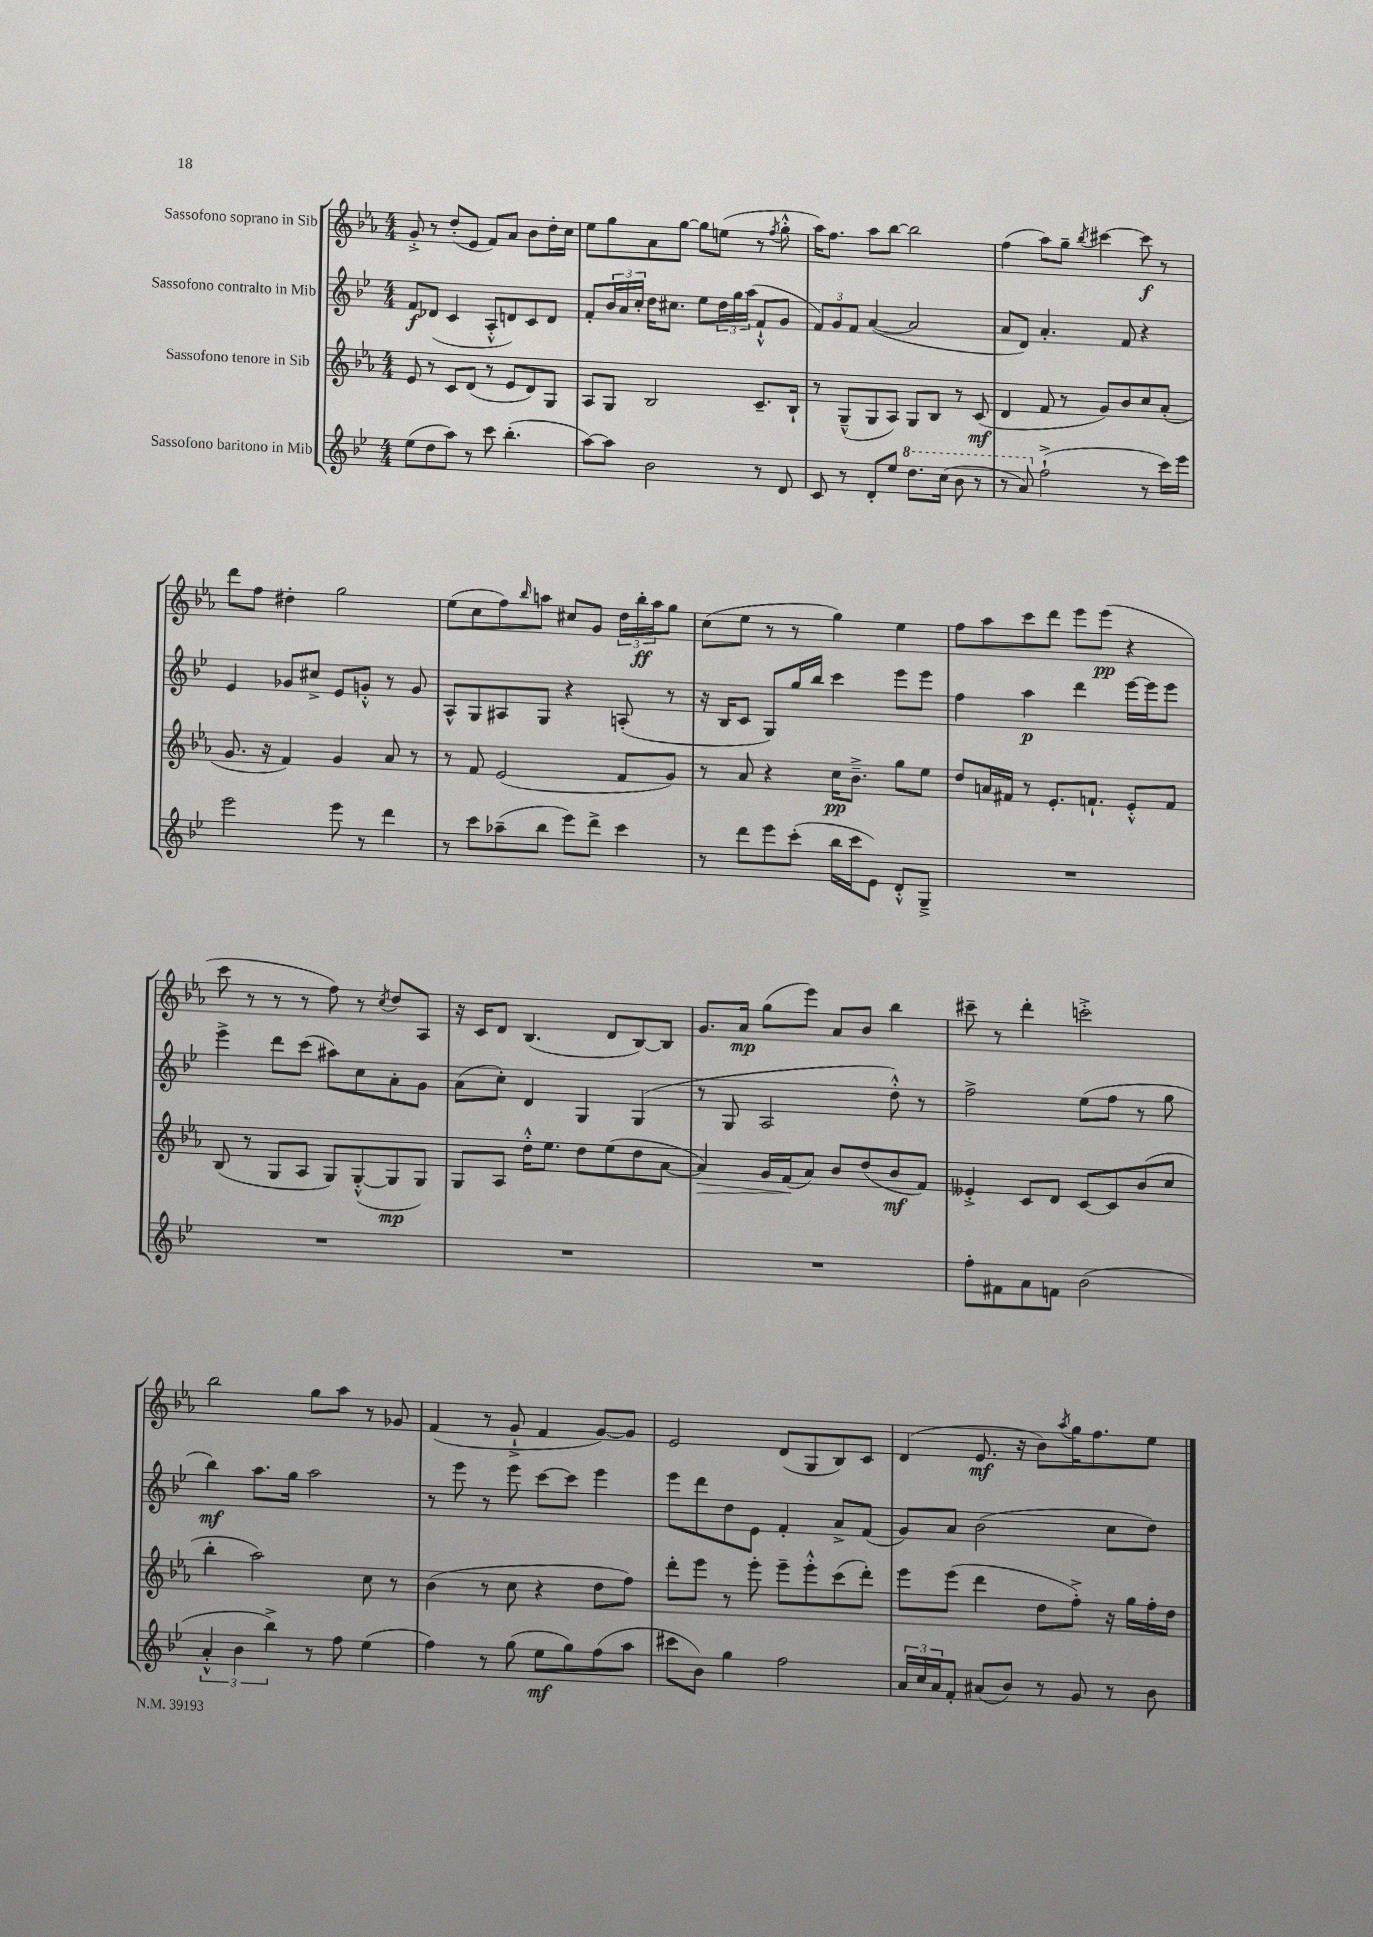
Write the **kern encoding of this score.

**kern	**dynam	**kern	**dynam	**kern	**dynam	**kern	**dynam
*part4	*part4	*part3	*part3	*part2	*part2	*part1	*part1
*staff4	*staff4	*staff3	*staff3	*staff2	*staff2	*staff1	*staff1
*I"Sassofono baritono in Mib	*	*I"Sassofono tenore in Sib	*	*I"Sassofono contralto in Mib	*	*I"Sassofono soprano in Sib	*
*clefG2	*	*clefG2	*	*clefG2	*	*clefG2	*
*k[b-e-]	*	*k[b-e-a-]	*	*k[b-e-]	*	*k[b-e-a-]	*
*M4/4	*	*M4/4	*	*M4/4	*	*M4/4	*
=1	=1	=1	=1	=1	=1	=1	=1
(8ee-\L	.	8e-/	.	8f/L	f	8g'^/	.
8dd\	.	8r	.	(8d-X/J	.	8r	.
8aa\J)	.	8c/L	.	4c/	.	(8dd'/L	.
8r	.	(8d/J	.	.	.	8e-/J	.
8ccc\	.	8r	.	8A'^^/L	.	8f/L)	.
(4.bb-'\	.	8e-/L	.	8dn/)	.	8a-/J	.
.	.	8d/)	.	8c/	.	8b-\L	.
.	.	8G/J	.	8d/J	.	16dd'\L	.
.	.	.	.	.	.	16cc\JJ	.
=2	=2	=2	=2	=2	=2	=2	=2
[8aa\L)	.	8A-/L	.	8f'/L	.	8ee-\L	.
8aa\J]	.	8G/J	.	24b-/L	.	8gg\	.
.	.	.	.	24a/	.	.	.
.	.	.	.	24cc'/JJ	.	.	.
2b-\	.	2B-/	.	16dd\KL	.	8a-\	.
.	.	.	.	8.cc#X\J	.	.	.
.	.	.	.	.	.	[8gg\J	.
.	.	.	.	8ee-\L	.	8gg\L]	.
.	.	.	.	24dd\L	.	(8een\J	.
.	.	.	.	24gg\	.	.	.
.	.	.	.	(24aa\JJ	.	.	.
8r	.	8.c~/L	.	8f`^^/L	.	8r	.
.	.	.	.	.	.	8qff/	.
8d/	.	.	.	8g/J	.	8gg'^^\	.
.	.	16B-`/Jk	.	.	.	.	.
=3	=3	=3	=3	=3	=3	=3	=3
8c/	.	8r	.	12f/L)	.	16aa-\KL)	.
.	.	.	.	.	.	8.ff\J	.
.	.	.	.	12g/	.	.	.
8r	.	(8G~^^/L	.	.	.	.	.
.	.	.	.	12f/J	.	.	.
8d'/L	.	8G/	.	([4a/	.	8aa-\L	.
8ee-/J	.	8A-/J)	.	.	.	[8bb-\J	.
*8va	*	*	*	*	*	*	*
8.ddd\L	.	8G/L	.	2a/]	.	2bb-\]	.
.	.	8B-/J	.	.	.	.	.
(16ccc\Jk	.	.	.	.	.	.	.
8bb-\	.	8r	.	.	.	.	.
8r	.	(8c/	mf	.	.	.	.
=4	=4	=4	=4	=4	=4	=4	=4
8r	.	4d/	.	8a/L	.	(4ff\	.
8aa/)	.	.	.	8d/J)	.	.	.
*X8va	*	*	*	*	*	*	*
(2ff`^\	.	8f/	.	4.a'/	.	8aa-\L)	.
.	.	8r	.	.	.	8gg~\J	.
.	.	.	.	.	.	8qbb-/	.
.	.	8g/L)	.	.	.	[4ccc#X\	.
.	.	8b-/	.	8f/	.	.	.
8r	.	8cc/	.	4r	.	8ccc#\]	f
16ccc\LL)	.	(8a-'/J	.	.	.	8r	.
16eee-\JJ	.	.	.	.	.	.	.
!!LO:LB:g=z
=5	=5	=5	=5	=5	=5	=5	=5
2eee-\	.	8.g/	.	4e-/	.	8ddd\L	.
.	.	.	.	.	.	8ff\J	.
.	.	16r	.	.	.	.	.
.	.	4f/)	.	8g-X/L	.	4dd#X'\	.
.	.	.	.	8cc#X^/J	.	.	.
8eee-\	.	4g/	.	8e-/L	.	2gg\	.
8r	.	.	.	8gn'^^/J	.	.	.
4ddd\	.	8a-/	.	8r	.	.	.
.	.	8r	.	8g/	.	.	.
=6	=6	=6	=6	=6	=6	=6	=6
8r	.	8r	.	8A^^/L	.	(8ee-\L	.
8ccc\L	.	8f/	.	8G/	.	8cc\	.
(8aa-X~\	.	(2e-/	.	8A#X/	.	8ff\)	.
.	.	.	.	.	.	16qqbb-/	.
8bb-\J	.	.	.	8G/J	.	8aan\J	.
8eee-\L)	.	.	.	4r	.	8cc#X/L	.
8ddd^\J	.	.	.	.	.	8g/J	.
4ccc\	.	8f/L	.	(8An'/	.	24dd\LL	.
.	.	.	.	.	.	24bb-'\	ff
.	.	.	.	.	.	24aa\J	.
.	.	8g/J)	.	8r	.	8gg\J	.
=7	=7	=7	=7	=7	=7	=7	=7
8r	.	8r	.	16r	.	(8cc\L	.
.	.	.	.	16B-/KL	.	.	.
8ddd\L	.	8a-/	.	8c/J	.	8ee-\J	.
8eee-\	.	4r	.	8G/L)	.	8r	.
(8ccc'\J	.	.	.	16gg/L	.	8r	.
.	.	.	.	16bb-/JJ	.	.	.
16bb-\LL	.	16cc\KL	pp	4ccc\	.	4gg\)	.
16ccc\J	.	8.b-~^\J	.	.	.	.	.
8e-\J)	.	.	.	.	.	.	.
8d'^^/L	.	8gg\L	.	8eee-\L	.	4ee-\	.
8G~^/J	.	8ee-\J	.	8eee-\J	.	.	.
=8	=8	=8	=8	=8	=8	=8	=8
1r	.	8dd/L	.	4ff\	.	8ff\L	.
.	.	16an/L	.	.	.	8aa-\	.
.	.	16f#X/JJ	.	.	.	.	.
.	.	8r	.	4aa\	p	8ccc\	.
.	.	8.e-'/L	.	.	.	8ddd\J	.
.	.	.	.	4ddd\	.	8eee-\L	.
.	.	8.fn`/J	.	.	.	.	.
.	.	.	.	.	.	(8eee-\J	pp
.	.	8e-'^^/L	.	[16eee-\LL	.	4r	.
.	.	.	.	16eee-\J]	.	.	.
.	.	8f/J	.	8eee-\J	.	.	.
!!LO:LB:g=z
=9	=9	=9	=9	=9	=9	=9	=9
1r	.	(8B-/	.	4eee-^\	.	8ccc\	.
.	.	8r	.	.	.	8r	.
.	.	8G/L	.	8ddd\L	.	8r	.
.	.	8A-/J	.	(8ccc\J	.	8r	.
.	.	8G/L)	.	8aa#X\L)	.	8ff\)	.
.	.	([8G'^^/	.	8cc\	.	8r	.
.	.	.	.	.	.	8qcc/	.
.	.	8G/]	mp	8a'\	.	8dd/L	.
.	.	8G/J)	.	8g\J	.	8A-/J	.
=10	=10	=10	=10	=10	=10	=10	=10
1r	.	8G/L	.	(8a\L	.	16r	.
.	.	.	.	.	.	16c/KL	.
.	.	8A-/J	.	8cc'\J)	.	8d/J	.
.	.	16dd'^^\KL	.	4d/	.	(4.B-/	.
.	.	8.ee-\J	.	.	.	.	.
.	.	8dd\L	.	4G/	.	.	.
.	.	(8ee-\	.	.	.	8d/L	.
.	.	8dd\	.	(4G/	.	[8B-/)	.
.	.	[8a-\J	.	.	.	8B-/J]	.
=11	=11	=11	=11	=11	=11	=11	=11
!	!	!	!LO:HP:b	!	!	!	!
1r	.	4a-/])	>	8r	.	8.g/L	.
.	.	.	.	8G/	.	.	.
.	.	.	.	.	.	16a-/Jk	mp
.	.	16g/LL	.	2A/	.	(8gg\L	.
.	.	(16f/J	.	.	.	.	.
.	.	8a-/J)	]	.	.	8eee-\J)	.
.	.	8b-/L	.	.	.	8a-/L	.
.	.	(8dd/	.	.	.	8b-/J	.
.	.	8b-/	mf	8dd'^^\)	.	4bb-\	.
.	.	8f/J)	.	8r	.	.	.
=12	=12	=12	=12	=12	=12	=12	=12
8ff'\L	.	4e--X'^/	.	2ff^\	.	8ccc#X~\	.
8f#X\	.	.	.	.	.	8r	.
8a\	.	8c/L	.	.	.	4ddd'\	.
8fn\J	.	8d/J	.	.	.	.	.
(2b-\	.	[8c/L	.	(8ee-\L	.	2cccn'^\	.
.	.	8c/]	.	8ff\J	.	.	.
.	.	(8b-/	.	8r	.	.	.
.	.	8cc/J	.	8gg\	.	.	.
!!LO:LB:g=z
=13	=13	=13	=13	=13	=13	=13	=13
6a'^^/	.	4bb-'\	.	4bb-\)	mf	2bb-\	.
6b-\	.	.	.	.	.	.	.
.	.	2aa-\)	.	8.aa\L	.	.	.
6bb-^\)	.	.	.	.	.	.	.
.	.	.	.	16gg\Jk	.	.	.
8r	.	.	.	2aa\	.	8gg\L	.
8ff\	.	.	.	.	.	8aa-\J	.
(4ee-\	.	8cc\	.	.	.	8r	.
.	.	8r	.	.	.	8g-X/	.
=14	=14	=14	=14	=14	=14	=14	=14
4ff\)	.	(4b-\	.	8r	.	(4f/	.
.	.	.	.	8eee-\	.	.	.
8r	.	8r	.	8r	.	8r	.
(8gg\	.	8cc\	.	8eee-\	.	8g`^/	.
8ee-\L	mf	4r	.	[8ccc\L	.	4f/	.
8gg\)	.	.	.	8ccc\J]	.	.	.
(8ff\	.	8dd\L	.	4eee-\	.	[8g/L)	.
8aa\J	.	8ff\J)	.	.	.	8g/J]	.
=15	=15	=15	=15	=15	=15	=15	=15
8ccc#X\L	.	8ddd'\L	.	8eee-\L	.	2e-/	.
8b-\J)	.	8eee-\J	.	8ddd\	.	.	.
4gg\	.	8r	.	8dd\	.	.	.
.	.	8eee-'\	.	8e-\J	.	.	.
2ff\	.	8eee-~\L	.	4f'/	.	(8d/L	.
.	.	8eee-'^^\	.	.	.	8G/	.
.	.	(8ccc\	.	8a^/L	.	8B-/)	.
.	.	8ddd'\J)	.	(8f/J	.	8c/J	.
=16	=16	=16	=16	=16	=16	=16	=16
24a/LL	.	8eee-\L	.	8g/L)	.	(4d/	.
24cc/	.	.	.	.	.	.	.
24a/J	.	.	.	.	.	.	.
8f'/J	.	(8eee-\J	.	8a/J	.	.	.
(8a#X/L	.	4ddd\	.	(2b-\	.	8.e-/	mf
8b-/J)	.	.	.	.	.	.	.
.	.	.	.	.	.	16r	.
8r	.	8dd\L	.	.	.	8b-\L)	.
.	.	.	.	.	.	8qaa-/	.
8g/	.	8ff'^\J)	.	.	.	16gg\K	.
.	.	.	.	.	.	8.ff\	.
8r	.	16r	.	8cc\L	.	.	.
.	.	16gg\LL	.	.	.	.	.
8b-\	.	16ff'\	.	8dd\J)	.	8ee-\J	.
.	.	16dd\JJ	.	.	.	.	.
==	==	==	==	==	==	==	==
*-	*-	*-	*-	*-	*-	*-	*-
